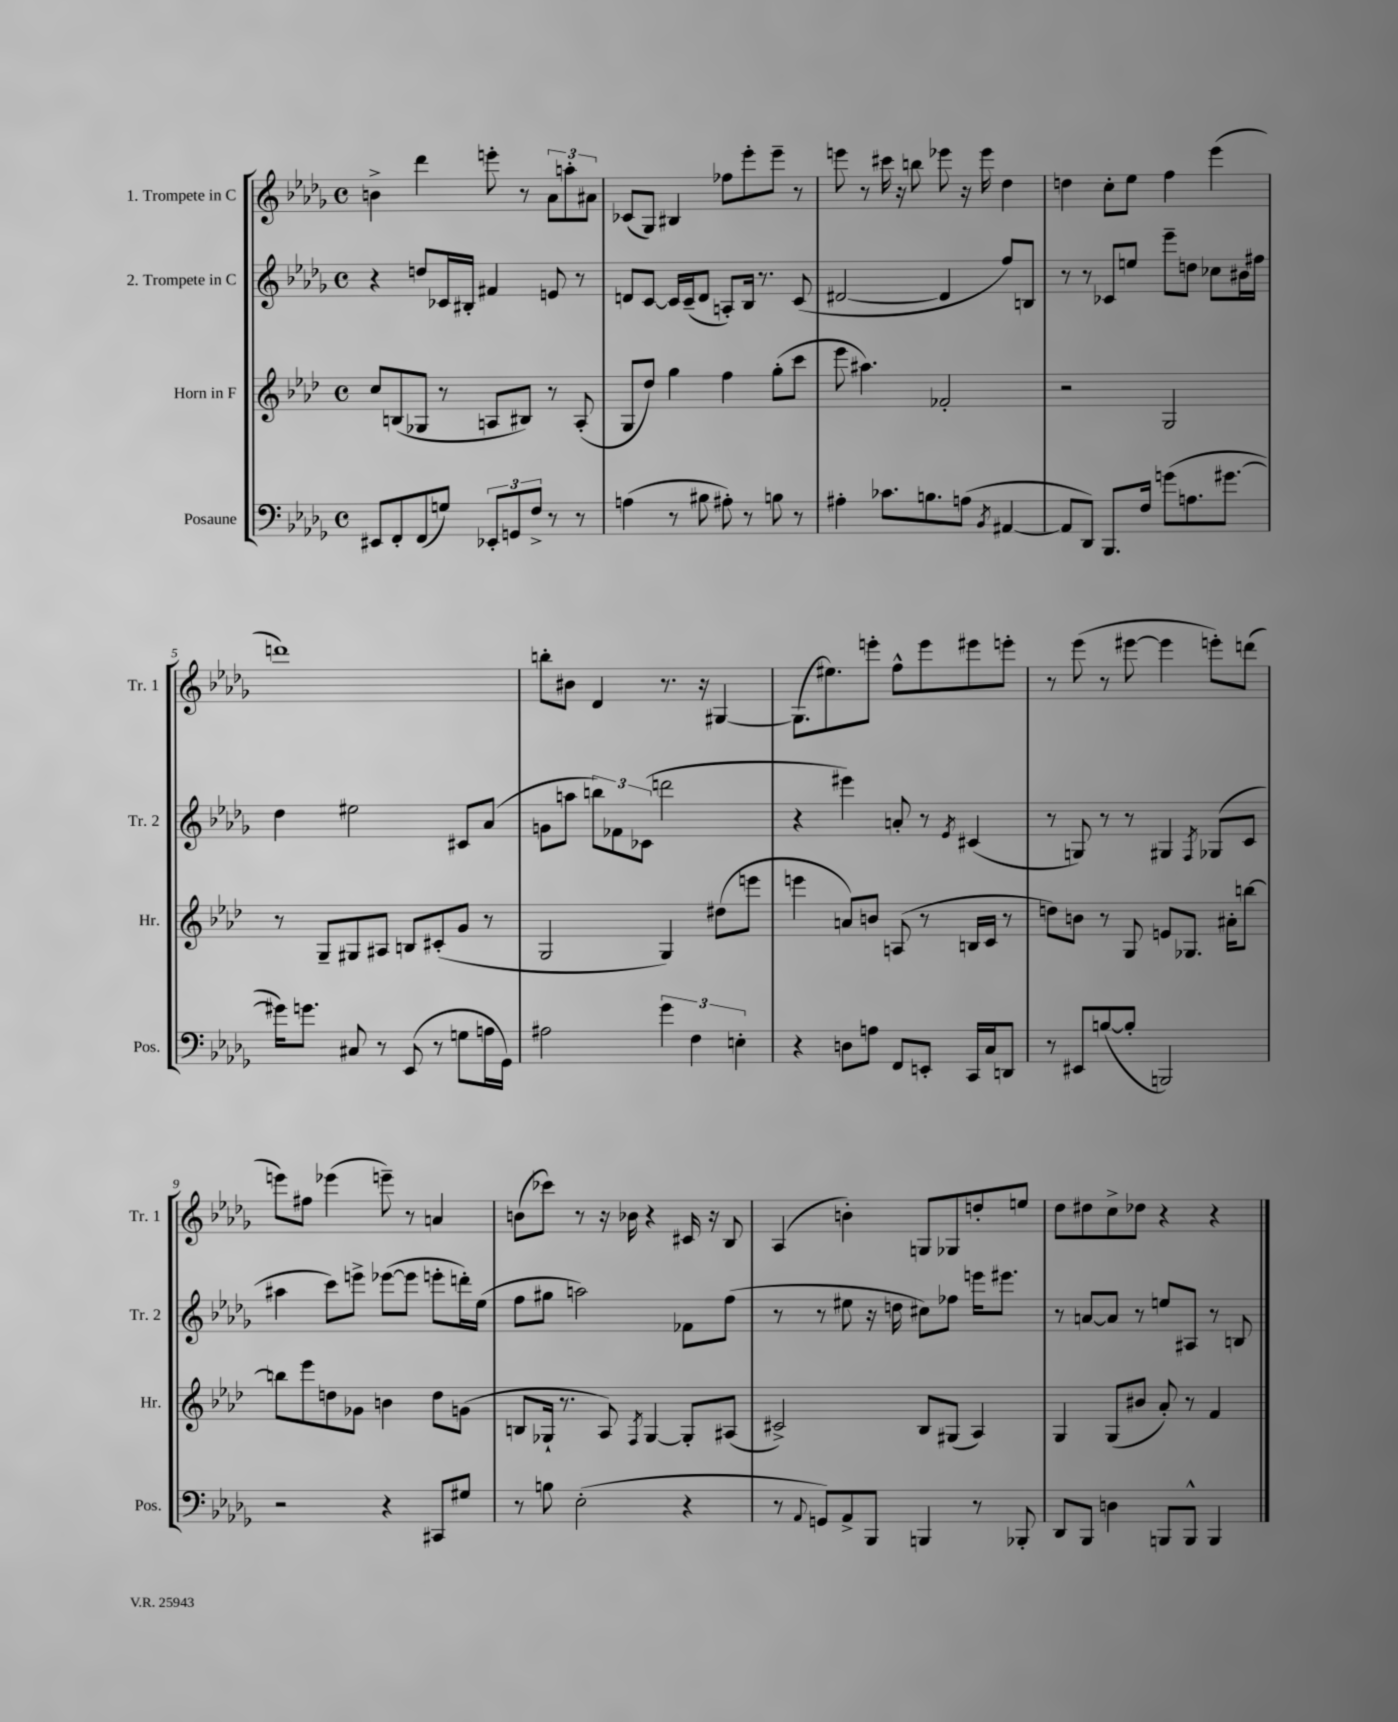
<<
\new StaffGroup <<
\new Staff = "s0" \with { instrumentName = "1. Trompete in C" shortInstrumentName = "Tr. 1" } {
    \clef treble \key des \major \defaultTimeSignature \time 4/4
    b'4-> des'''4 e'''8-. r8 \tuplet 3/2 { aes'8 a''8-. ais'8 } |
    ces'8( ges8) bis4 fes''8 ees'''8-. ees'''8-- r8 |
    e'''8 r8 cis'''16 r16 b''8 ees'''8 r16 ees'''16 des''4 |
    d''4 c''8-. ees''8 f''4 ees'''4( |
    d'''1) |
    b''8-. bis'8 des'4 r8. r16 gis4~ |
    gis8.( eis''8.) e'''8-. f''8-^ e'''8 eis'''8 e'''8-. |
    r8 ees'''8( r8 eis'''8~ eis'''4 e'''8-.) d'''8( |
    e'''8) fis''8 ees'''4( e'''8--) r8 a'4 |
    b'8( ces'''8) r8 r16 bes'16 r4 cis'16 r16 bes8 |
    aes4( b'4-.) g8 ges8 d''8-. e''8 |
    des''8 dis''8 c''8-> des''8 r4 r4 \bar "|." |
}
\new Staff = "s1" \with { instrumentName = "2. Trompete in C" shortInstrumentName = "Tr. 2" } {
    \clef treble \key des \major \defaultTimeSignature \time 4/4
    r4 d''8 ces'16 bis16-. fis'4 e'8 r8 |
    d'8 c'8~ c'16 c'16--( d'8 a8-.) bes16 r8. c'8( |
    dis'2~ dis'4 f''8) b8 |
    r8 r8 ces'8 e''8 ees'''8-- d''8 ces''8 bis'16 fis''16 |
    des''4 eis''2 cis'8 aes'8( |
    g'8 a''8 \tuplet 3/2 { b''8) fes'8 ces'8( } d'''2 |
    r4 eis'''4) a'8-. r8 \acciaccatura { ees'8 } cis'4( |
    r8 g8) r8 r8 gis4 \acciaccatura { f8 } ges8( c'8 |
    ais''4 c'''8) e'''8-> ees'''8~( ees'''8 e'''8-. d'''16-.) ees''16( |
    f''8 gis''8 a''2) fes'8 f''8( |
    r8 r8 eis''8 r16 d''16 cis''8) fes''8 e'''16 eis'''8. |
    r8 a'8~ a'8 r8 e''8 ais8 r8 b8 \bar "|." |
}
\new Staff = "s2" \with { instrumentName = "Horn in F" shortInstrumentName = "Hr." } {
    \clef treble \key aes \major \defaultTimeSignature \time 4/4
    c''8 b8( ges8 r8 a8 bis8) r8 a8-.( |
    g8 des''8) g''4 f''4 g''8-.( c'''8 |
    ees'''8 ais''4.) fes'2-. |
    r2 g2 |
    r8 g8-- gis8 ais8 b8 cis'8-.( g'8 r8 |
    g2 g4) dis''8( e'''8 |
    e'''4 a'8) b'8 a8( r8 b16 c'16 r8 |
    d''8) b'8 r8 g8 e'8 ges8. ais'16-. b''8~ |
    b''8 ees'''8 d''8 ges'8 b'4 d''8 g'8( |
    b8 ges16-! r8. aes8) \acciaccatura { f8 } ges4~ ges8-. ais8( |
    cis'2->) bes8 gis8( aes4) |
    g4 g8( bis'8 aes'8-.) r8 f'4 \bar "|." |
}
\new Staff = "s3" \with { instrumentName = "Posaune" shortInstrumentName = "Pos." } {
    \clef bass \key des \major \defaultTimeSignature \time 4/4
    eis,8 f,8-. f,8( g8) \tuplet 3/2 { ees,8-. g,8 f8-> } r8 r8 |
    a4( r8 bis8 ais8-.) r8 b8 r8 |
    ais4-. ces'8. b8. a8( \acciaccatura { bes,8 } ais,4~ |
    ais,8 des,8) bes,,8. f16 g'8( a8. gis'8.~ |
    gis'16) g'8. cis8 r8 ees,8( r8 g8 a16 ges,16) |
    ais2 \tuplet 3/2 { ges'4 f4 e4-. } |
    r4 d8 a8 f,8 e,8-. c,16 c16 d,8 |
    r8 eis,8 b8~( b8-. b,,2) |
    r2 r4 cis,8 gis8 |
    r8 b8 ees2-.( r4 |
    r8 \appoggiatura { aes,8 } g,8) aes,8-> bes,,8 b,,4 r8 bes,,8-. |
    des,8 bes,,8 d4 b,,8 b,,8-^ b,,4 \bar "|." |
}
>>
>>
